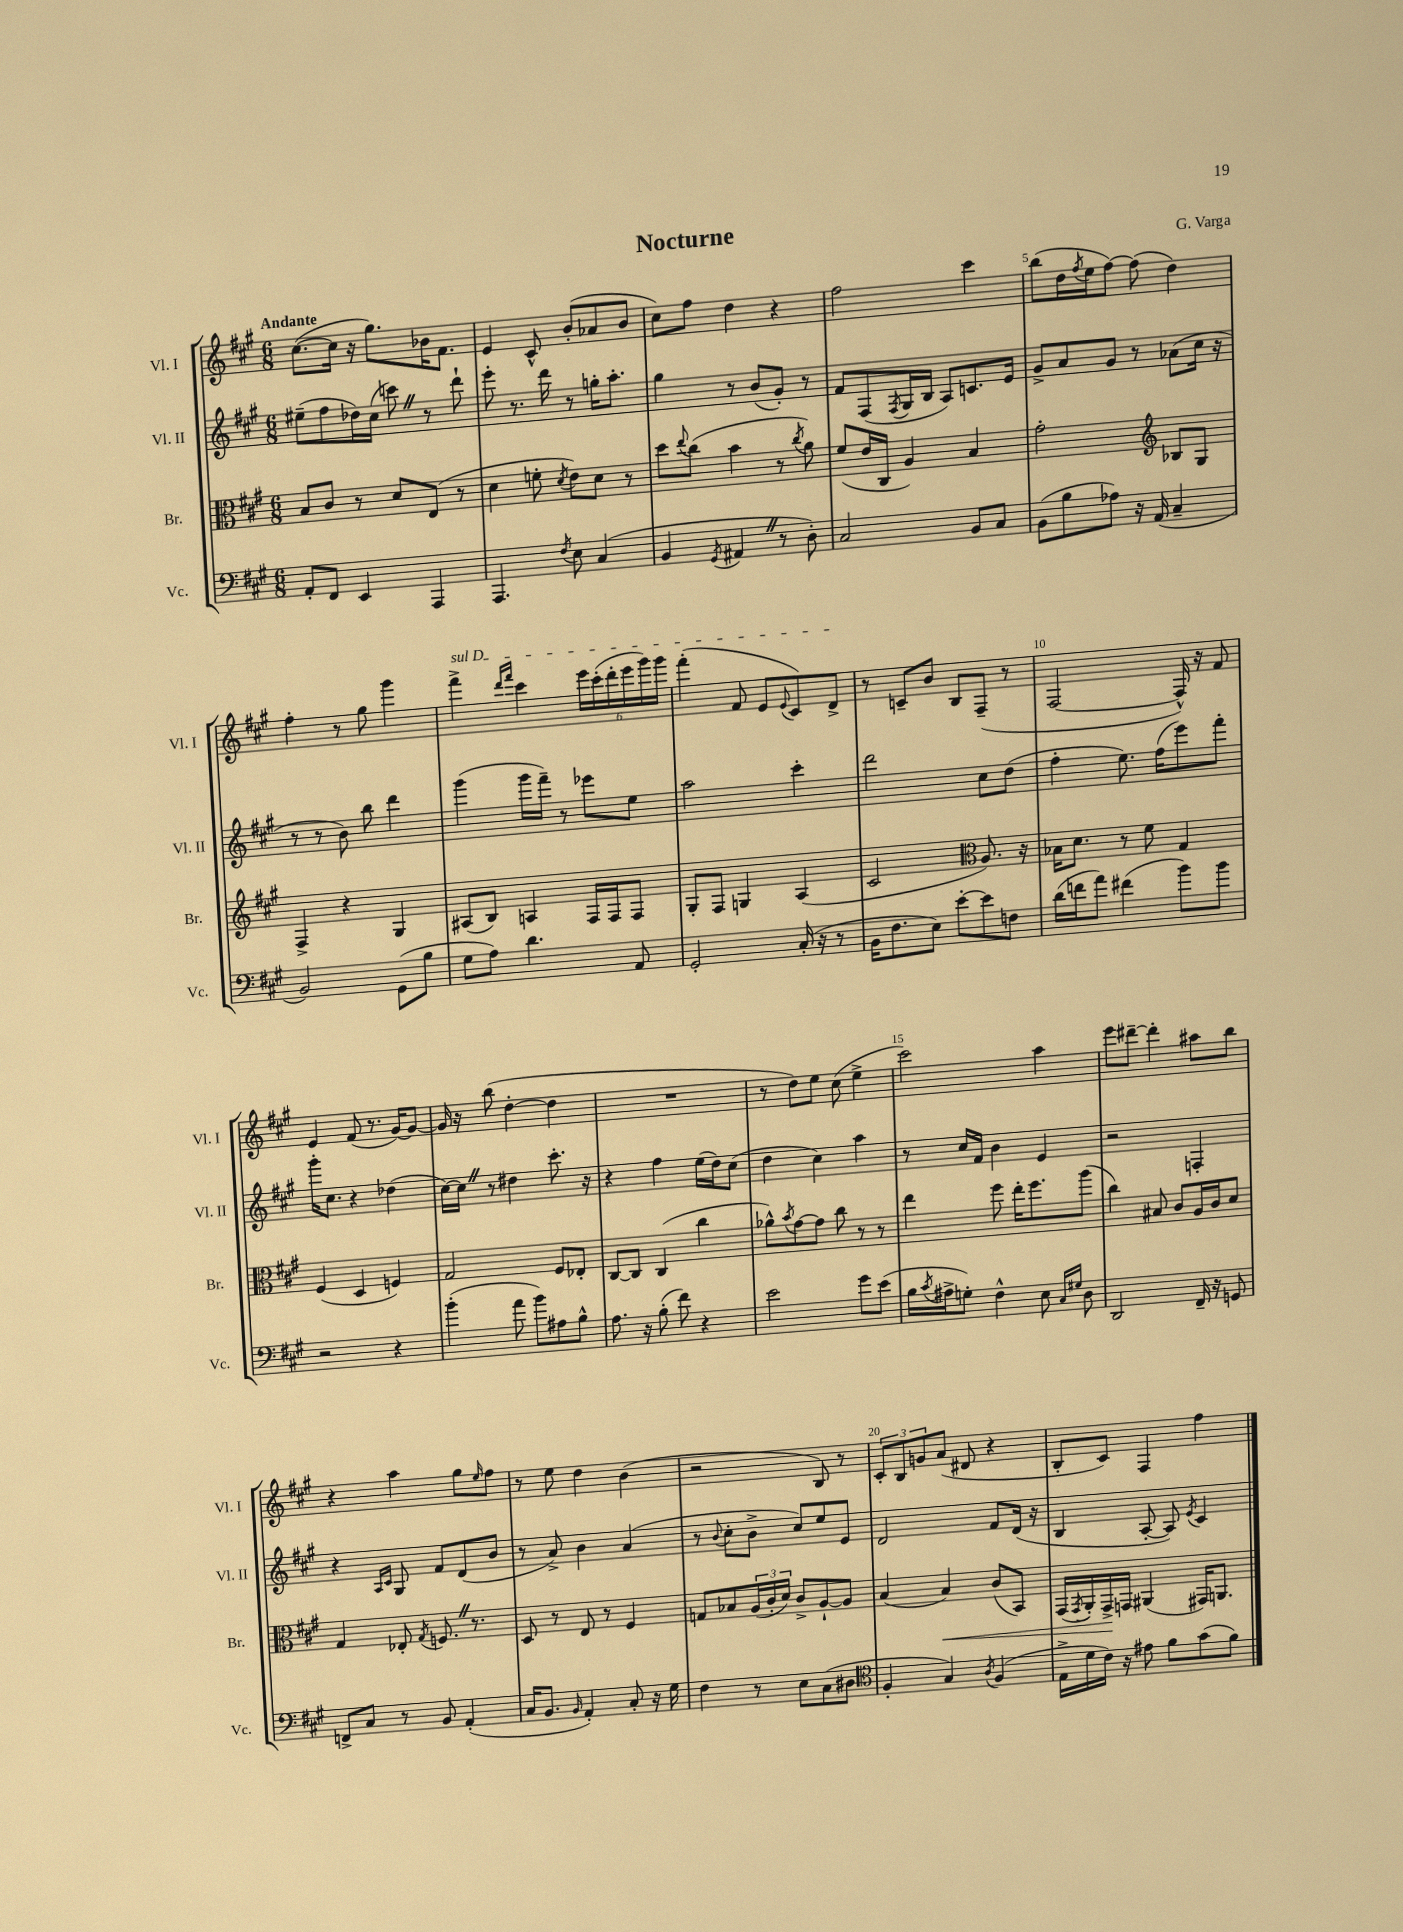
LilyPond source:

\header { title = "Nocturne" composer = "G. Varga" }
<<
\new StaffGroup <<
\new Staff = "s0" \with { instrumentName = "Vl. I" shortInstrumentName = "Vl. I" } {
    \clef treble \key a \major \numericTimeSignature \time 6/8 \tempo "Andante"
    cis''8.~( cis''16 r16 gis''8.) bes'16 fis'8. |
    e'4 cis'8-^ b'8-.( aes'8 b'8 |
    cis''8) fis''8 d''4 r4 |
    fis''2 cis'''4 |
    b''8( d''16 \acciaccatura { fis''8 } e''16 fis''8~) fis''8( d''4) |
    fis''4-. r8 gis''8 gis'''4 |
    \once \override TextSpanner.bound-details.left.text = \markup { \italic "sul D" } fis'''4->\startTextSpan \grace { d'''16 fis'''16 } cis'''4 \tuplet 6/4 { e'''16 cis'''16-.( d'''16-. e'''16 gis'''16) gis'''16 } |
    fis'''4-.( fis'8 e'8 \appoggiatura { e'8 } cis'8) d'8->\stopTextSpan |
    r8 c'8-- b'8 b8 fis8--( r8 |
    fis2~ fis16-^) r16 fis'8 |
    e'4 fis'8( r8. gis'16~) gis'8~ |
    gis'16 r16 b''8( d''4~-. d''4 |
    R2. |
    r8 d''8) e''8 cis''8( e''4-> |
    cis'''2) a''4 |
    e'''8 dis'''8~-- dis'''4-. ais''8 b''8 |
    r4 a''4 gis''8 \grace { e''16 } fis''8 |
    r8 e''8 d''4 b'4( |
    r2 b8) r8 |
    \tuplet 3/2 { cis'8-. b8 g'8 } a'8( dis'8 r4 |
    b8-. cis'8) fis4 fis''4 \bar "|." |
}
\new Staff = "s1" \with { instrumentName = "Vl. II" shortInstrumentName = "Vl. II" } {
    \clef treble \key a \major \numericTimeSignature \time 6/8
    eis''8--( fis''8 des''16) cis''16( c'''8) \once \override BreathingSign.text = \markup { \musicglyph "scripts.caesura.straight" } \breathe r8 d'''8-! |
    e'''8-. r8. d'''16 r8 g''16-. a''8.-. |
    gis''4 r8 b'8( gis'8-.) r8 |
    fis'8 fis8( \acciaccatura { fis8 } gis16 b16 a8) c'8. e'16 |
    gis'8-> a'8 gis'8 r8 aes'8( cis''16 r16 |
    r8 r8 b'8) b''8 d'''4 |
    gis'''4( gis'''16 fis'''16--) r8 ees'''8 e''8 |
    a''2 cis'''4-. |
    d'''2 cis''8 d''8( |
    fis''4-. e''8.) fis''16( e'''8) fis'''8-. |
    gis'''16-. cis''8. r4 des''4( |
    cis''16~) cis''16 \once \override BreathingSign.text = \markup { \musicglyph "scripts.caesura.straight" } \breathe r8 dis''4 cis'''8.-. r16 |
    r4 fis''4 e''16( d''16) cis''8( |
    d''4 cis''4) a''4 |
    r8 cis''16 fis'16 b'4 e'4 |
    r2 f4-. |
    r4 \grace { a16 cis'16 } gis8 fis'8 d'8( b'8 |
    r8 a'8->) b'4 a'4( |
    r8 \appoggiatura { b'8 } cis''8-. b'8-> cis''8) e''8 e'8 |
    d'2 fis'8 d'16( r16 |
    b4 a8~-. a8) \acciaccatura { e'8 } cis'4 \bar "|." |
}
\new Staff = "s2" \with { instrumentName = "Br." shortInstrumentName = "Br." } {
    \clef alto \key a \major \numericTimeSignature \time 6/8
    b8 cis'8 r8 d'8 e8( r8 |
    d'4 f'8-. \acciaccatura { d'8 } e'8) d'8 r8 |
    d''8 \appoggiatura { e''8 } cis''8( b'4 r8 \acciaccatura { cis''8 } a'8) |
    fis'8( e'16 cis16 a4) b4 |
    gis'2-. \clef treble bes8 gis8 |
    fis4-> r4 gis4 |
    ais8( b8) a4 fis16 fis16 fis8 |
    gis8-. fis8 g4 a4( |
    cis'2 \clef alto a8.) r16 |
    bes16 d'8. r8 fis'8 gis4 |
    fis4( d4 f4) |
    gis2 fis8 ees8-. |
    cis8~ cis8 cis4( cis''4 |
    aes'8-^) \acciaccatura { b'8 } gis'8~ gis'8 cis''8 r8 r8 |
    e''4 fis''8 e''16-. fis''8. a''8( |
    cis''4) bis8 cis'8 a16 cis'16 d'8 |
    gis4 ees8-. \acciaccatura { gis8 } f8. \once \override BreathingSign.text = \markup { \musicglyph "scripts.caesura.straight" } \breathe r8. |
    d8 r8 e8 r8 fis4 |
    g8 bes8 \tuplet 3/2 { a16( cis'16-. d'16) } cis'8-> a8~-! a8 |
    b4( b4\<) cis'8( b,8) |
    gis,16( \acciaccatura { gis,8 } a,16-.) gis,16->\! g,16 ais,4( gis,16) a,8. \bar "|." |
}
\new Staff = "s3" \with { instrumentName = "Vc." shortInstrumentName = "Vc." } {
    \clef bass \key a \major \numericTimeSignature \time 6/8
    a,8-. fis,8 e,4 a,,4 |
    a,,4. \acciaccatura { fis8 } e8 cis4( |
    b,4 \acciaccatura { gis,8 } ais,4 \once \override BreathingSign.text = \markup { \musicglyph "scripts.caesura.straight" } \breathe r8 d8-.) |
    cis2 b,8 cis8 |
    b,8( b8 aes8) r16 a,16( cis4-- |
    b,2) gis,8( b8 |
    gis8 a8) d'4. a,8 |
    gis,2-. cis16-.( r16 r8 |
    b,16 fis8. e8) e'8~-. e'8 f8 |
    d'16( f'16 a'8) fis'4( b'8) b'8 |
    r2 r4 |
    b'4-.( a'8 b'8) ais8 b8-^ |
    a8. r16 b8-.( fis'8) r4 |
    e'2 gis'8 e'8( |
    b16 \acciaccatura { cis'8 } ais16-> g8-.) fis4-^ e8 \grace { cis16 gis16 } d8 |
    d,2 fis,16-- r16 g,8 |
    f,8-> cis8 r8 b,8 a,4-.( |
    cis16 b,8. \grace { b,16 } a,4-.) cis8-. r16 gis16 |
    fis4 r8 e8 cis8( dis8 |
    \clef tenor fis4-. gis4) \acciaccatura { a8 } fis4( |
    e16-> d'16 cis'16) r16 eis'8 fis'8 gis'8( fis'8) \bar "|." |
}
>>
>>
\layout { \context { \Score \override BarNumber.break-visibility = ##(#f #t #t) barNumberVisibility = #(every-nth-bar-number-visible 5) } }
